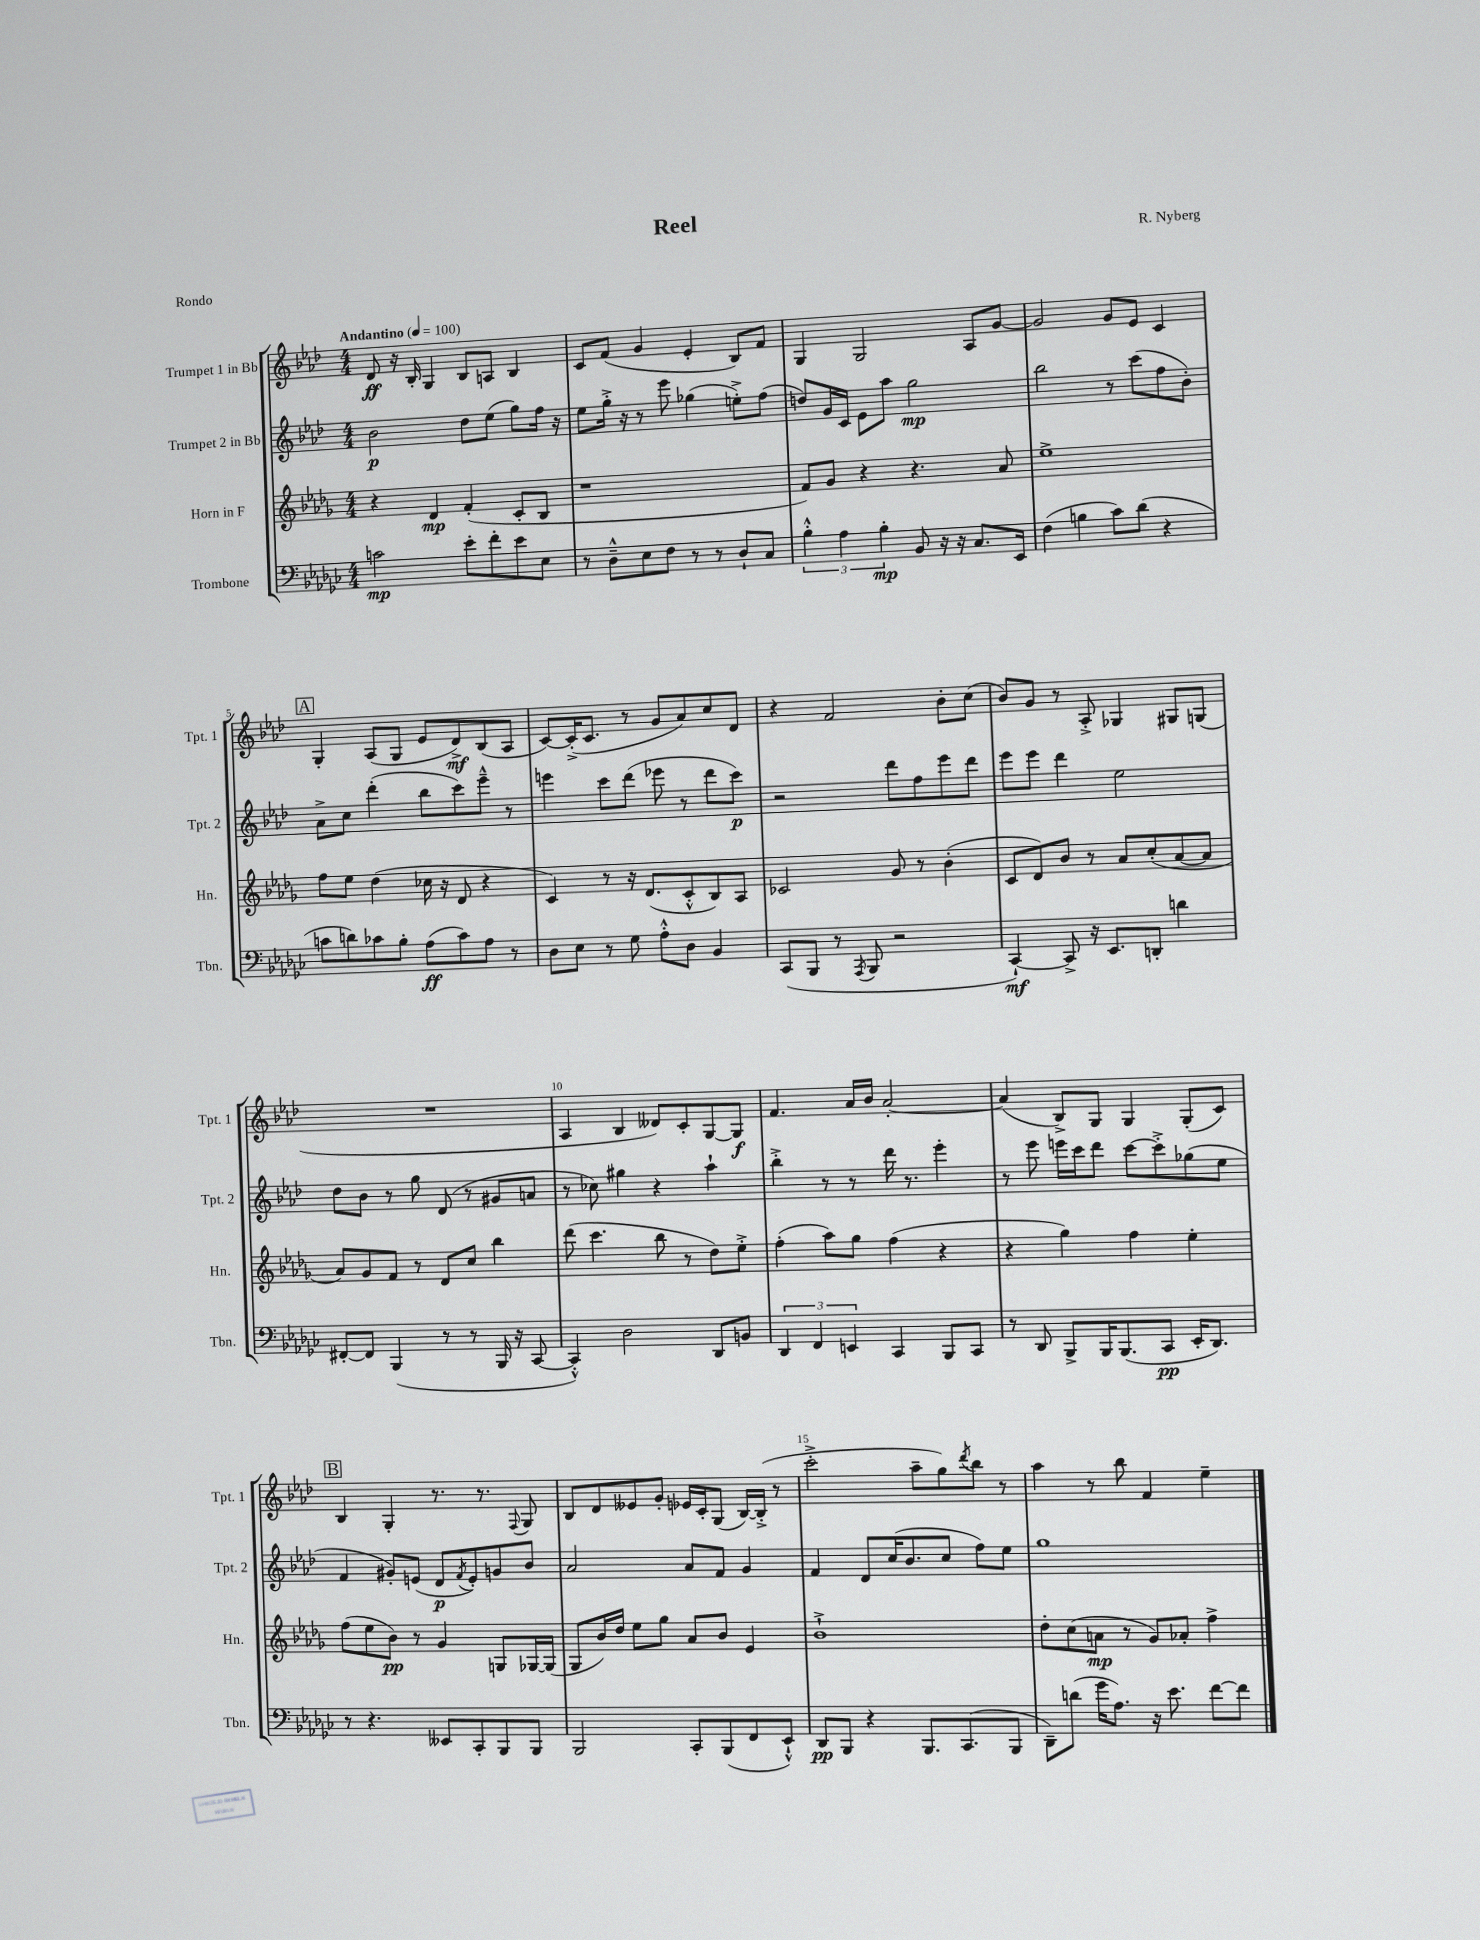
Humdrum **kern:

**kern	**kern	**kern	**kern
*staff4	*staff3	*staff2	*staff1
*clefF4	*clefG2	*clefG2	*clefG2
*k[b-e-a-d-g-c-]	*k[b-e-a-d-g-]	*k[b-e-a-d-]	*k[b-e-a-d-]
*M4/4	*M4/4	*M4/4	*M4/4
*MM100	*MM100	*MM100	*MM100
2c\	4r	2b-\	8d-/
.	.	.	16r
.	.	.	16B-'/
.	4d-/	.	4G/
8e-'\L	(4f'/	8dd-\L	8B-/L
8f'\	.	(8ee-\J	8A/J
8e-\	8c'/L	8gg\L)	4B-/
8E-\J	8B-/J	16ff\Jk	.
.	.	16r	.
=	=	=	=
8r	1r	8ee-\L	8c/L
8D-~^^\L	.	16gg'^\Jk	(8f/J
.	.	16r	.
8E-\	.	8r	4g/
8F\J	.	8eee-\	.
8r	.	(4gg-\	4e-'/
8r	.	.	.
8D-`/L	.	8ee'^\L)	8B-/L)
8C-/J	.	(8ff\J	8f/J
=	=	=	=
6B-'^^\	8f/L)	8dd/L)	4G/
.	8g-/J	16g/L	.
6A-\	.	.	.
.	.	16c/JJ	.
.	4r	8e-\L	2G/
6B-'\	.	.	.
.	.	8aa-\J	.
8BB-/	4.r	2gg\	.
16r	.	.	.
16r	.	.	.
8.C-/L	.	.	8A-/L
.	8a-/	.	[8g/J
16EE-/Jk	.	.	.
=	=	=	=
(4F\	1ee-^	2bb-\	2g/]
4B\	.	.	.
8c-\L)	.	8r	8g/L
(8d-\J	.	(8ccc\L	8e-/J
4r	.	8ff\	4c/
.	.	8b-'\J)	.
=	=	=	=
8c\L	8ff\L	8a-^\L	4G'/
8d\)	8ee-\J	8cc\J	.
8c-\	(4dd-\	(4ddd-'\	(8A-/L
8B-'\J	.	.	8G/J
(8A-\L	16cc-\	8bb-\L	8e-/L
.	16r	.	.
8c-\)	8d-/	8ccc\)	8d-^/)
8A-\J	4r	8eee-~^^\J	(8B-/
8r	.	8r	8A-/J
=	=	=	=
8D-\L	4c/)	4eee\	[8c/L)
8E-\J	.	.	(16c'^/]K
.	.	.	8.c/J
8r	8r	8ccc\L	.
8G-\	16r	(8ddd-\J	8r
.	(8.d-/L	.	.
8A-'^^\L	.	8eee-\	8g/L
8D-\J	8c'^^/	8r	8a-/)
4BB-/	8B-/)	8ddd-\L	8cc/
.	8A-/J	8ccc\J)	8d-/J
=	=	=	=
(8CC-/L	2c-/	2r	4r
8BBB-/J	.	.	.
8r	.	.	2f/
8qAAA-/	.	.	.
8BBB-/	.	.	.
2r	8g-/	8ddd-\L	.
.	8r	8ff\	.
.	(4b-'\	8eee-\	8b-'\L
.	.	8ddd-\J	(8cc\J
=	=	=	=
[4CC-`/)	8c/L	8eee-\L	8b-/L)
.	8d-/)	8eee-\J	8g/J
8CC-^/]	8b-/J	4ddd-\	8r
16r	8r	.	8A-'^/
8.EE-/L	.	.	.
.	8a-/L	2ee-\	4G-/
8DD'/J	(8cc'/	.	.
4d\	[8a-/	.	8G#/L
.	8a-/]J	.	(8G/J
=	=	=	=
[8FF#'/L	8a-/L)	8dd-\L	1r
8FF#/]J	8g-/	8b-\J	.
(4BBB-/	8f/J	8r	.
.	8r	8gg\	.
8r	8d-/L	(8d-/	.
8r	8cc/J	8r	.
16BBB-/	4bb-\	8g#/L	.
16r	.	.	.
[8CC-/	.	8a/J	.
=	=	=	=
4CC-'^^/])	(8ddd-\	8r	4A-/
.	4.ccc\	8cc-\)	.
2D-\	.	4gg#\	4B-/
.	8bb-\	4r	8d--/L)
.	8r	.	8c'/
8DD-/L	8dd-\L)	4aa-`\	[8G/
8BB/J	8ee-'^\J	.	8G/]J
=	=	=	=
6DD-/	(4ff'\	4bb-'^\	4.f/
6FF/	.	.	.
.	8aa-\L)	8r	.
6EE/	.	.	.
.	8gg-\J	8r	16a-/LL
.	.	.	16b-/JJ
4CC-/	(4ff\	16ddd-\	[2a-'/
.	.	8.r	.
8BBB-/L	4r	4eee-'\	.
8CC-/J	.	.	.
=	=	=	=
8r	4r	8r	(4a-/]
8DD-/	.	8eee-\	.
8BBB-^/L	4gg-\)	16eee\LL	8B-^/L)
.	.	16ccc\J	.
16BBB-/K	.	8ddd-\J	8G/J
(8.BBB-/	.	.	.
.	4ff\	[8ccc\L	4G/
8CC-/J	.	8ccc'^\]	.
16EE-'/LK	4ee-'\	(8gg-\	(8G'/L
8.DD-/J)	.	.	.
.	.	8ee-\J	8c/J)
=	=	=	=
8r	(8ff\L	4f/	4B-/
4.r	8ee-\	.	.
.	8b-\J)	8g#'/L)	4G'/
.	8r	(8e/J	.
8EE--/L	4g-/	8d-/L	8.r
.	.	8qf/	.
8CC-'/	.	8e'/)	.
.	.	.	8.r
8BBB-/	8G/L	8g/	.
.	.	.	8qqF/
8BBB-/J	[16G-/L	8b-/J	8G/
.	(16G-/]JJ	.	.
=	=	=	=
2BBB-/	8G-/L	2a-/	8B-/L
.	16b-/L)	.	8d-/
.	16dd-/JJ	.	.
.	8ee-\L	.	8e--/
.	8gg-\J	.	8g'/J
8CC-'/L	8a-/L	8a-/L	16e-/LL
.	.	.	16c'/J
(8BBB-/	8b-/J	8f/J	(8G/J
8FF/	4e-/	4g/	[16B-/LL)
.	.	.	(16B-'^/]JJ
8EE-`^^/J)	.	.	8r
=	=	=	=
8DD-/L	1b-`^	4f/	2ccc'^\
8BBB-/J	.	.	.
4r	.	8d-/L	.
.	.	(16cc/K	.
.	.	8.b-/	.
8.BBB-/L	.	.	8aa-~\L
.	.	8cc/J	8gg\)
(8.CC-/	.	.	.
.	.	.	8qddd-/
.	.	8ff\L)	8bb-\J
8BBB-/J	.	8ee-\J	8r
=	=	=	=
8DD-~\L)	8dd-'\L	1gg	4aa-\
(8d\J	(8cc\	.	.
16g-\LK	8a\J	.	8r
8.A-\J)	.	.	.
.	8r	.	8bb-\
16r	8g-/L)	.	4f/
8.e-\	.	.	.
.	8a-'/J	.	.
[8f\L	4ff^\	.	4ee-~\
8f\]J	.	.	.
==	==	==	==
*-	*-	*-	*-
